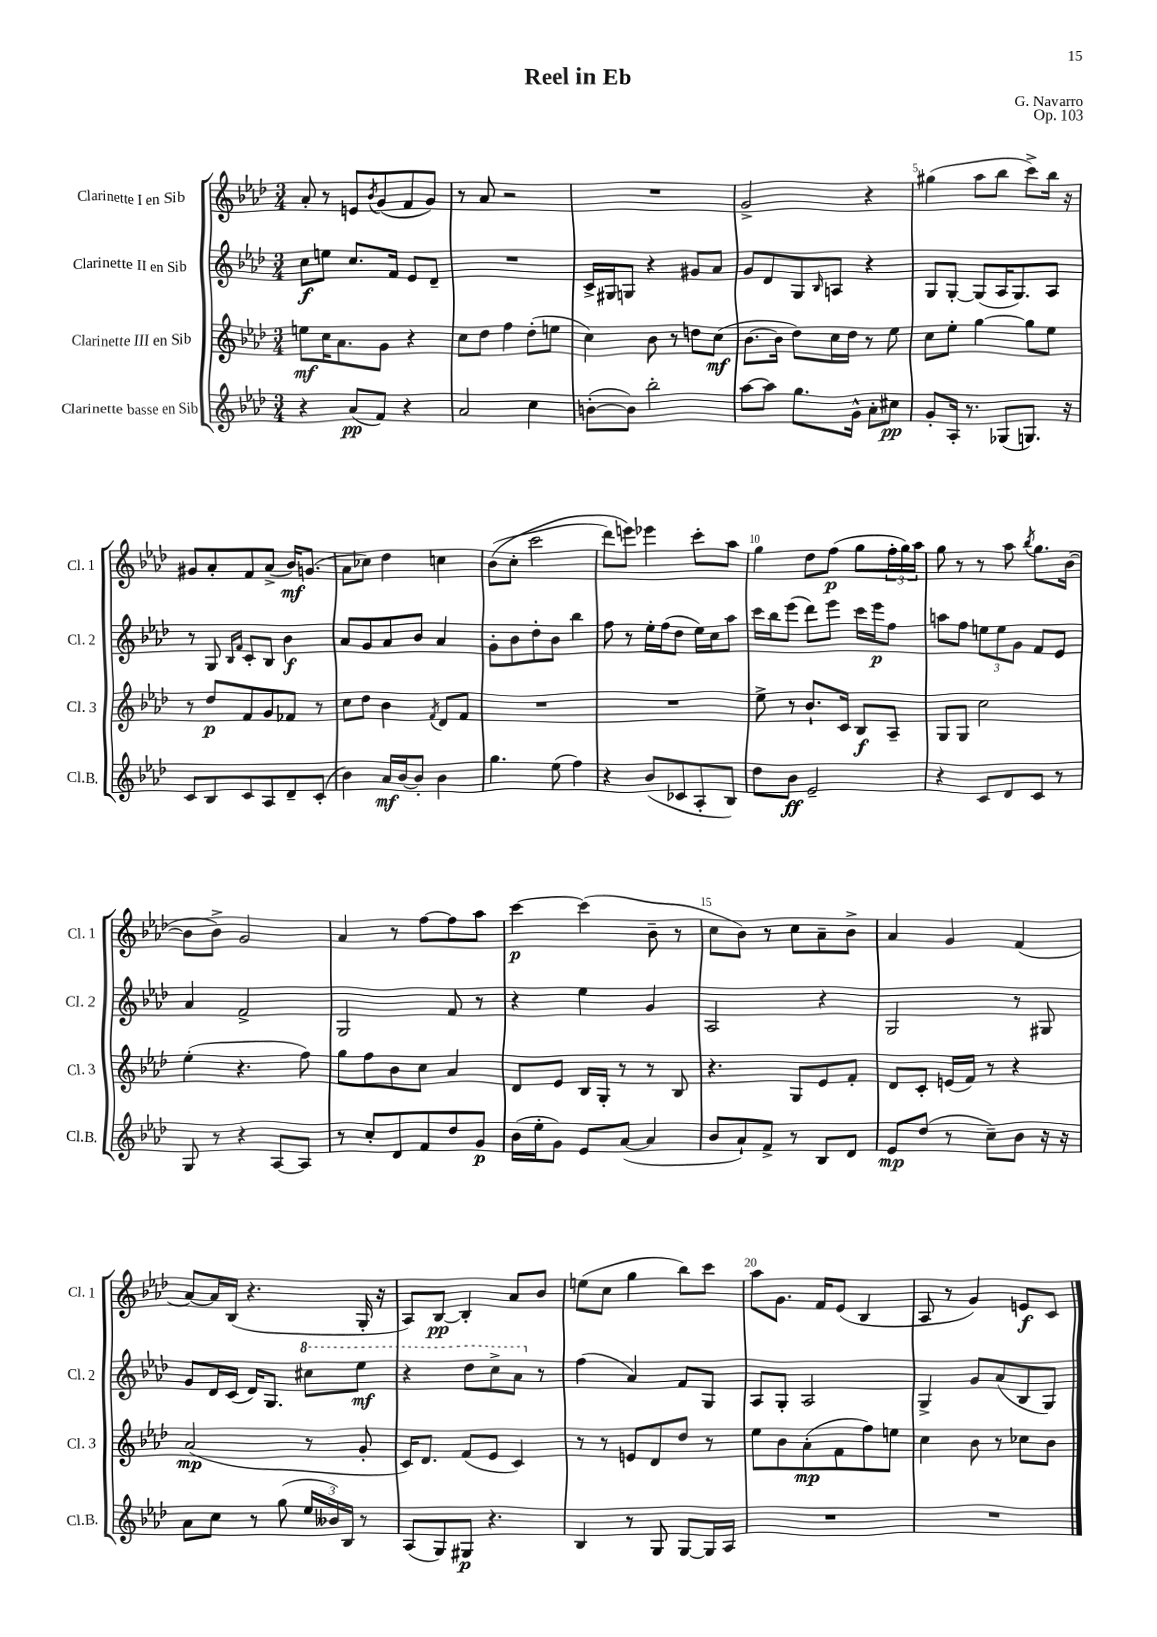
\header { title = "Reel in Eb" composer = "G. Navarro" opus = "Op. 103" }
<<
\new StaffGroup <<
\new Staff = "s0" \with { instrumentName = "Clarinette I en Sib" shortInstrumentName = "Cl. 1" } {
    \clef treble \key aes \major \numericTimeSignature \time 3/4
    aes'8-. r8 e'8 \acciaccatura { bes'8 } g'8( f'8 g'8) |
    r8 aes'8 r2 |
    R2. |
    g'2-> r4 |
    gis''4( aes''8 bes''8 c'''8->) bes''16 r16 |
    gis'8 aes'8-. f'8 aes'8->( bes'16\mf) g'8.( |
    aes'8 ces''8) des''4 c''4 |
    bes'8(\( c''8-. c'''2 |
    des'''8) e'''8\) ees'''4 c'''8-. aes''8 |
    g''4 des''8 f''8\p( g''8 \tuplet 3/2 { f''16-. g''16) aes''16 } |
    g''8 r8 r8 aes''8 \acciaccatura { bes''8 } g''8. bes'16~( |
    bes'8 bes'8->) g'2 |
    aes'4 r8 f''8~ f''8 aes''8 |
    c'''4~\p c'''4( bes'8-- r8 |
    c''8 bes'8) r8 c''8 aes'8-- bes'8-> |
    aes'4 g'4 f'4( |
    aes'8~) aes'16 bes16( r4. g16-. r16 |
    aes8) bes8~\pp bes4-. aes'8 bes'8 |
    e''8( c''8 g''4 bes''8) c'''8 |
    aes''8 g'8. f'16 ees'8( bes4 |
    aes8 r8 g'4) e'8\f c'8 \bar "|." |
}
\new Staff = "s1" \with { instrumentName = "Clarinette II en Sib" shortInstrumentName = "Cl. 2" } {
    \clef treble \key aes \major \numericTimeSignature \time 3/4
    c''8\f e''8 c''8. f'16 ees'8 des'8-- |
    R2. |
    c'16-> gis16 g8 r4 gis'8 aes'8 |
    g'8 des'8 g8 \grace { bes16 } a8 r4 |
    g8 g8~-. g8( aes16 g8.) aes8 |
    r8 g8 \grace { bes16 f'16 } c'8-. bes8 bes'4\f |
    aes'8 g'8 aes'8 bes'8 aes'4 |
    g'8-. bes'8 des''8-. bes'8 bes''4 |
    f''8 r8 ees''16-. f''16( des''8 ees''16) c''16 aes''8 |
    c'''16 bes''16 ees'''8( des'''8) ees'''8 c'''16 ees'''16\p f''8 |
    a''8 f''8 \tuplet 3/2 { e''8 e''8 g'8 } f'8 ees'8 |
    aes'4 f'2-> |
    g2 f'8 r8 |
    r4 ees''4 g'4 |
    aes2 r4 |
    g2 r8 gis8 |
    g'8 des'16 c'16( des'16) g8. \ottava #1 cis'''8 ees'''8\mf |
    r4 des'''8 c'''8-> aes''8 \ottava #0 r8 |
    f''4( aes'4) f'8 g8 |
    aes8 g8-. aes2 |
    g4-> g'8 aes'8( bes8 g8) \bar "|." |
}
\new Staff = "s2" \with { instrumentName = "Clarinette III en Sib" shortInstrumentName = "Cl. 3" } {
    \clef treble \key aes \major \numericTimeSignature \time 3/4
    e''8\mf c''16 aes'8. g'8 r4 |
    c''8 des''8 f''4 des''8-.( e''8 |
    c''4) bes'8 r8 d''8 c''8\mf( |
    bes'8.~ bes'16 des''8) c''16 des''16 r8 ees''8 |
    c''8 ees''8-. g''4~ g''8 ees''8 |
    r8 des''8\p f'8 g'8 fes'8 r8 |
    c''8 des''8 bes'4 \acciaccatura { f'8 } des'8 f'8 |
    R2. |
    R2. |
    ees''8-> r8 bes'8.-! c'16 bes8\f aes8-- |
    g8 g8 c''2 |
    ees''4-.( r4. f''8) |
    g''8 f''8 bes'8 c''8 aes'4 |
    des'8 ees'8 bes16 g16-. r8 r8 bes8 |
    r4. g8 ees'8 f'8-. |
    des'8 c'8-. e'16( f'16) r8 r4 |
    aes'2\mp( r8 g'8-. |
    c'16) des'8. f'8( ees'8 c'4) |
    r8 r8 e'8 des'8 des''8 r8 |
    ees''8 bes'8 aes'8-.\mp( f'8 f''8) e''8 |
    c''4 bes'8 r8 ces''8 bes'8 \bar "|." |
}
\new Staff = "s3" \with { instrumentName = "Clarinette basse en Sib" shortInstrumentName = "Cl.B." } {
    \clef treble \key aes \major \numericTimeSignature \time 3/4
    r4 aes'8\pp( f'8) r4 |
    aes'2 c''4 |
    b'8~-.( b'8) bes''2-. |
    aes''8~ aes''8 g''8. g'16-^ aes'8-. cis''8\pp |
    g'8-. aes16-. r8. ges8( g8.) r16 |
    c'8 bes8 c'8 aes8 des'8-- c'8-.( |
    bes'4) aes'16\mf bes'16~ bes'8-. bes'4 |
    g''4. ees''8( f''4) |
    r4 bes'8( ces'8 aes8-. bes8) |
    des''8 bes'8\ff ees'2-- |
    r4 c'8 des'8 c'8 r8 |
    g8 r8 r4 aes8~ aes8 |
    r8 c''8-. des'8 f'8 des''8 g'8\p |
    bes'16( ees''16-. g'8) ees'8 aes'8~( aes'4 |
    bes'8 aes'8-!) f'8-> r8 bes8 des'8 |
    ees'8\mp des''8( r8 c''8--) bes'8 r16 r16 |
    aes'8 c''8 r8 g''8( \tuplet 3/2 { ees''16 beses'16) bes16 } r8 |
    aes8( g8) gis8\p r4. |
    bes4 r8 g8 g8~ g16 aes16 |
    R2. |
    R2. \bar "|." |
}
>>
>>
\layout { \context { \Score \override BarNumber.break-visibility = ##(#f #t #t) barNumberVisibility = #(every-nth-bar-number-visible 5) } }
